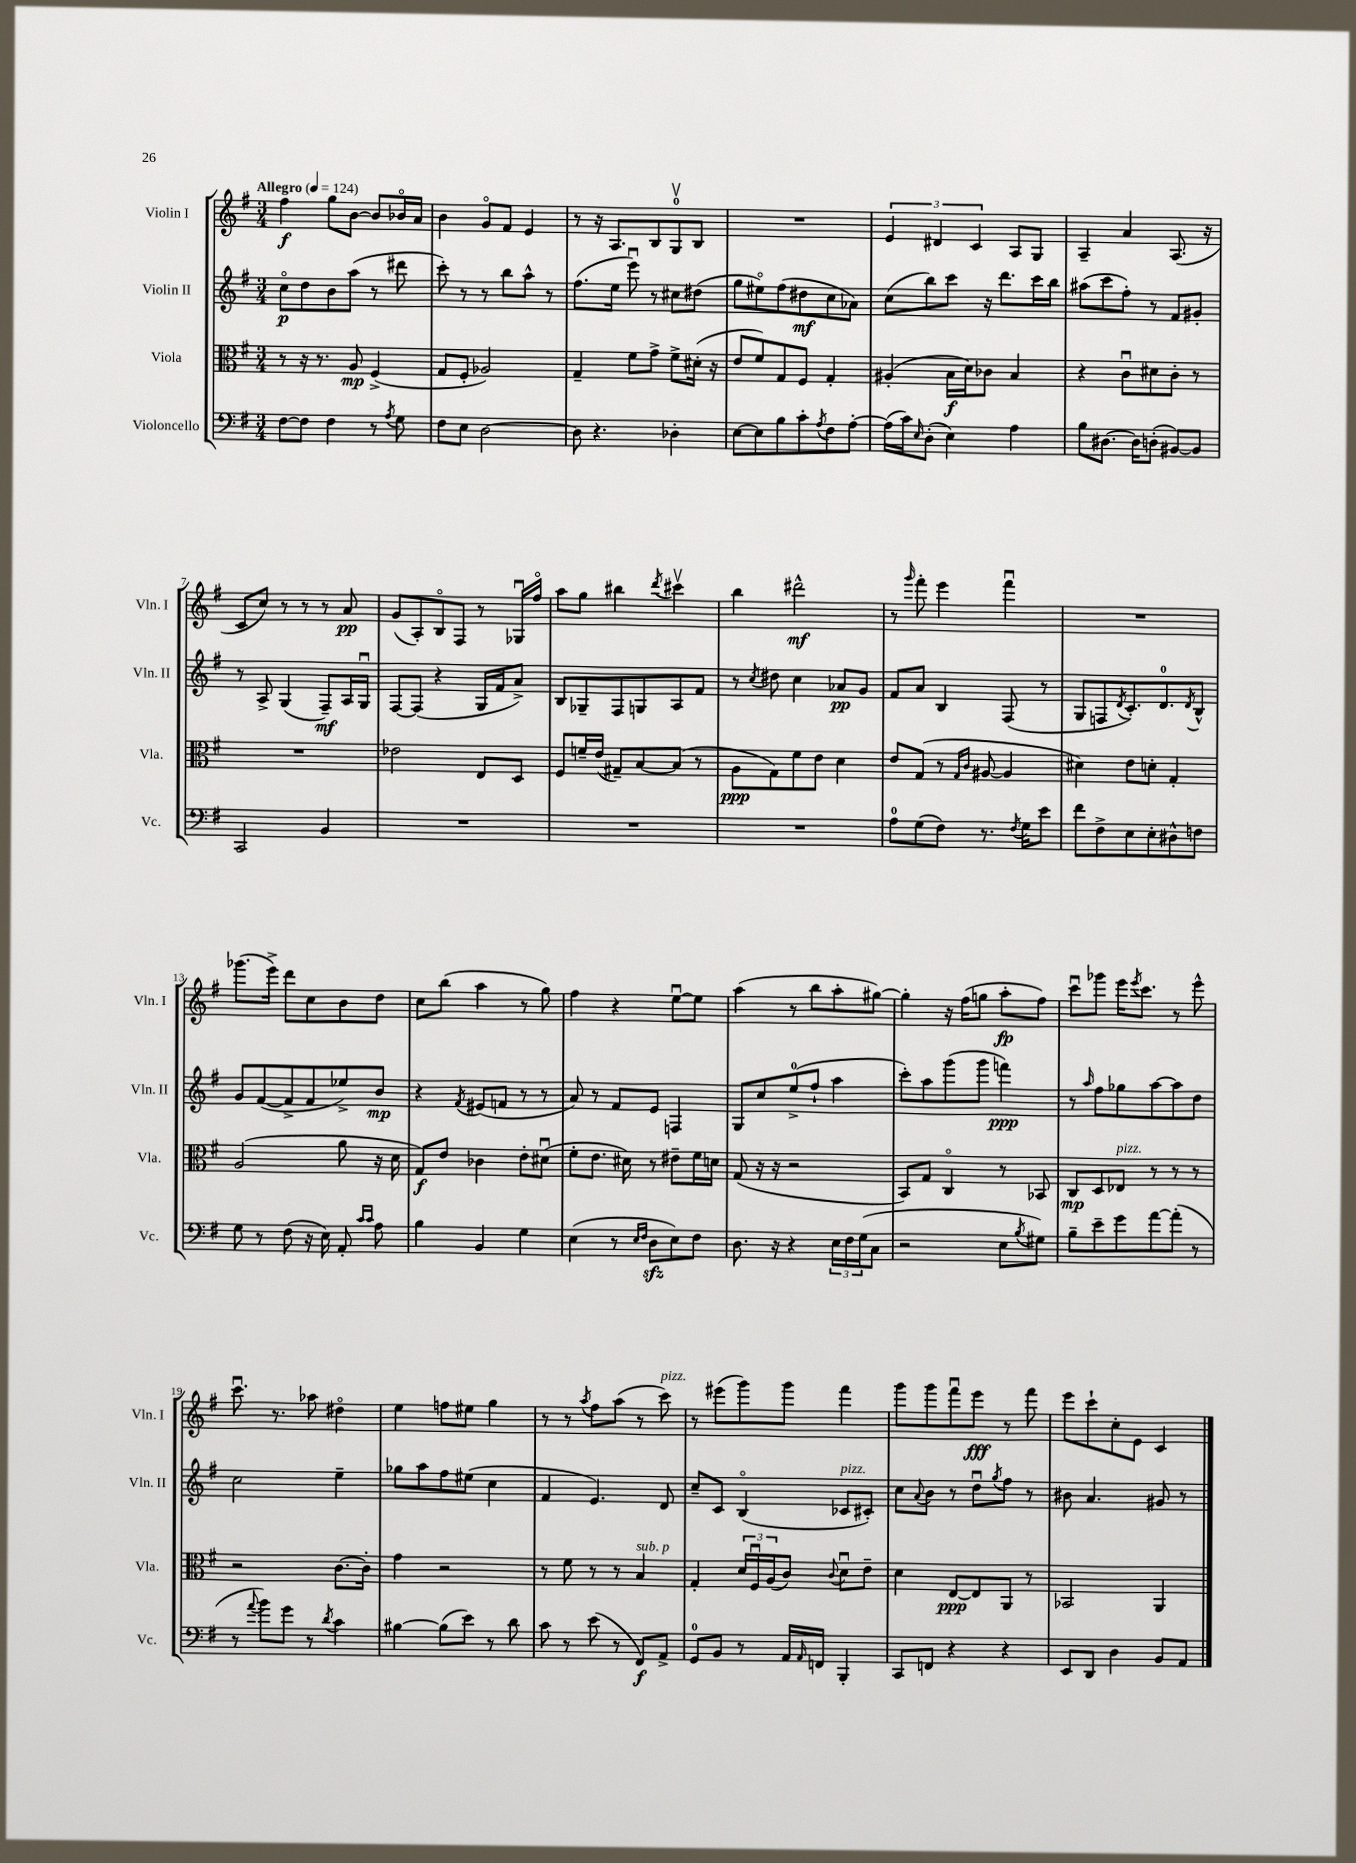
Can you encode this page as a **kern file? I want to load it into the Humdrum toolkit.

**kern	**dynam	**kern	**dynam	**kern	**dynam	**kern	**dynam
*part4	*part4	*part3	*part3	*part2	*part2	*part1	*part1
*staff4	*staff4	*staff3	*staff3	*staff2	*staff2	*staff1	*staff1
*I"Violoncello	*	*I"Viola	*	*I"Violin II	*	*I"Violin I	*
*I'Vc.	*	*I'Vla.	*	*I'Vln. II	*	*I'Vln. I	*
*clefF4	*	*clefC3	*	*clefG2	*	*clefG2	*
*k[f#]	*	*k[f#]	*	*k[f#]	*	*k[f#]	*
*M3/4	*	*M3/4	*	*M3/4	*	*M3/4	*
*MM124	*	*MM124	*	*MM124	*	*MM124	*
=1	=1	=1	=1	=1	=1	=1	=1
!	!	!	!	!	!	!LO:TX:a:B:t=Allegro	!
[8F#\L	.	8r	.	8cc\L	p	4ff#\	f
8F#\J]	.	16r	.	8dd\	.	.	.
.	.	8.r	.	.	.	.	.
4F#\	.	.	.	8b\	.	8gg\L	.
.	.	8A/	mp	(8aa\J	.	[8b\J	.
8r	.	(4F#^/	.	8r	.	8b/L]	.
8qA/	.	.	.	.	.	.	.
8G\	.	.	.	8ddd#X\	.	16b-X/L	.
.	.	.	.	.	.	16a/JJ	.
=2	=2	=2	=2	=2	=2	=2	=2
8F#\L	.	8G/L	.	8ccc'\)	.	4b\	.
8E\J	.	8F#'/J	.	8r	.	.	.
[2D\	.	2A-X/)	.	8r	.	8g/L	.
.	.	.	.	8bb\L	.	8f#/J	.
.	.	.	.	8aa^^\J	.	4e/	.
.	.	.	.	8r	.	.	.
=3	=3	=3	=3	=3	=3	=3	=3
8D\]	.	4G~/	.	(8.ff#\L	.	8r	.
4.r	.	.	.	.	.	16r	.
.	.	.	.	16ee\Jk	.	8.A/L	.
.	.	8f#\L	.	8eeeu\)	.	.	.
.	.	8g^\J	.	8r	.	8B/	.
4D-X'\	.	8f#^\L	.	8cc#X\L	.	8Gv/	.
.	.	(16d#X'\Jk	.	(8dd#X\J	.	8B/J	.
.	.	16r	.	.	.	.	.
=4	=4	=4	=4	=4	=4	=4	=4
[8E\L	.	8e/L	.	8gg\L	.	2.r	.
8E\]	.	8f#/)	.	8ee#X\)	.	.	.
8B\	.	8G/	.	(8ff#\	.	.	.
8c'\	.	8F#/J	.	8dd#X\	mf	.	.
8qA/	.	.	.	.	.	.	.
8F#\	.	4G'/	.	8cc\	.	.	.
[8A'\J	.	.	.	8a-X\J)	.	.	.
=5	=5	=5	=5	=5	=5	=5	=5
(16A\LL]	.	(4A#X'/	.	(8cc\L	.	6e/	.
16c\J)	.	.	.	.	.	.	.
16qqE/	.	.	.	.	.	.	.
(8D'\J	.	.	.	8bb\)	.	.	.
.	.	.	.	.	.	6d#X/	.
4E\)	.	16B\LL	f	8ccc\J	.	.	.
.	.	16d\J)	.	.	.	.	.
.	.	.	.	.	.	6c/	.
.	.	8c-X\J	.	16r	.	.	.
.	.	.	.	8.ddd\L	.	.	.
4A\	.	4B/	.	.	.	8A/L	.
.	.	.	.	16ccc\L	.	8G/J	.
.	.	.	.	16bb\JJ	.	.	.
=6	=6	=6	=6	=6	=6	=6	=6
8B\L	.	4r	.	(8aa#X\L	.	4A~/	.
[8.D#X\J	.	.	.	8ccc\	.	.	.
.	.	8cu\L	.	8ff#'\J)	.	4a/	.
16D#\KL]	.	.	.	.	.	.	.
(8Dn'\J	.	8d#X\	.	8r	.	.	.
[8BB#X/L)	.	8c'\J	.	8f#/L	.	(8.A/	.
8BB#/J]	.	8r	.	8g#X'/J	.	.	.
.	.	.	.	.	.	16r	.
!!LO:LB:g=z
=7	=7	=7	=7	=7	=7	=7	=7
2CC/	.	2.r	.	8r	.	8c/L	.
.	.	.	.	8A^/	.	8cc/J)	.
.	.	.	.	(4G/	.	8r	.
.	.	.	.	.	.	8r	.
4BB/	.	.	.	8F#~/L)	mf	8r	.
.	.	.	.	16A/L	.	8a/	pp
.	.	.	.	16Gu/JJ	.	.	.
=8	=8	=8	=8	=8	=8	=8	=8
2.r	.	2e-X\	.	[8F#/L	.	(8g/L	.
.	.	.	.	(8F#/J]	.	8A'/)	.
.	.	.	.	4r	.	8B/	.
.	.	.	.	.	.	8F#/J	.
.	.	8E/L	.	16G/LL	.	8r	.
.	.	.	.	16f#/J	.	.	.
.	.	8D/J	.	8a^/J)	.	16G-Xu/LL	.
.	.	.	.	.	.	16ff#/JJ	.
=9	=9	=9	=9	=9	=9	=9	=9
2.r	.	8F#/L	.	8B/L	.	8aa\L	.
.	.	16fn~/L	.	8G-X~/	.	8gg\J	.
.	.	(16e/JJ	.	.	.	.	.
.	.	8G#X~/L)	.	8F#/	.	4bb#X\	.
.	.	[8B/	.	8Gn/	.	.	.
.	.	.	.	.	.	8qddd/	.
.	.	(8B/J]	.	8A/	.	4ccc#Xv\	.
.	.	8r	.	8f#/J	.	.	.
=10	=10	=10	=10	=10	=10	=10	=10
2.r	.	8A\L	ppp	8r	.	4bb\	.
.	.	.	.	8qcc/	.	.	.
.	.	8G\)	.	8dd#X\	.	.	.
.	.	8f#\	.	4cc\	.	2ddd#X^^\	mf
.	.	8e\J	.	.	.	.	.
.	.	4d\	.	8a-X/L	pp	.	.
.	.	.	.	8g/J	.	.	.
=11	=11	=11	=11	=11	=11	=11	=11
8A\L	.	8e/L	.	8f#/L	.	8r	.
.	.	.	.	.	.	16qqggg/	.
(8G\	.	(8G/J	.	8a/J	.	8fff#'\	.
8F#\J)	.	8r	.	4B/	.	4eee\	.
.	.	16qqG/LL	.	.	.	.	.
.	.	16qqc/JJ	.	.	.	.	.
8.r	.	[8A#X/	.	.	.	.	.
.	.	4A#/]	.	(8F#/	.	4fff#u\	.
8qF#/	.	.	.	.	.	.	.
16G\KL	.	.	.	.	.	.	.
8e\J	.	.	.	8r	.	.	.
=12	=12	=12	=12	=12	=12	=12	=12
8f#\L	.	4d#X\)	.	8G/L	.	2.r	.
8F#^\	.	.	.	8Fn/	.	.	.
.	.	.	.	8qd/	.	.	.
8E\	.	8e\L	.	8.c'/)	.	.	.
8E'\	.	8dn'\J	.	.	.	.	.
.	.	.	.	8.d/	.	.	.
8D#X^^\	.	4G'/	.	.	.	.	.
.	.	.	.	8qd/	.	.	.
8Fn\J	.	.	.	8B^^/J	.	.	.
!!LO:LB:g=z
=13	=13	=13	=13	=13	=13	=13	=13
8G\	.	(2A/	.	8g/L	.	(8.ggg-X\L	.
8r	.	.	.	([8f#/	.	.	.
.	.	.	.	.	.	16eee^\Jk)	.
(8F#\	.	.	.	8f#^/]	.	8ddd\L	.
16r	.	.	.	8f#/	.	8cc\	.
16E\)	.	.	.	.	.	.	.
8AA'/	.	8a\	.	8ee-X^/)	.	8b\	.
16qqc/LL	.	.	.	.	.	.	.
16qqc/JJ	.	.	.	.	.	.	.
8A\	.	16r	.	8b/J	mp	8dd\J	.
.	.	16d\	.	.	.	.	.
=14	=14	=14	=14	=14	=14	=14	=14
4B\	.	8G/L)	f	4r	.	8cc\L	.
.	.	8e/J	.	.	.	(8bb\J	.
.	.	.	.	8qf#/	.	.	.
4BB/	.	4c-X\	.	(8e#X/L	.	4aa\	.
.	.	.	.	8fn/J	.	.	.
4G\	.	8e'\L	.	8r	.	8r	.
.	.	(8d#Xu\J	.	8r	.	8gg\)	.
=15	=15	=15	=15	=15	=15	=15	=15
(4E\	.	8f#'\L	.	8a/)	.	4ff#\	.
.	.	8.e\J	.	8r	.	.	.
8r	.	.	.	8f#/L	.	4r	.
.	.	16d#X\)	.	.	.	.	.
16qqE/LL	.	.	.	.	.	.	.
16qqF#/JJ	.	.	.	.	.	.	.
8Dzz\L	.	8r	.	8e/J	.	.	.
8E\)	.	8e#X~\L	.	4Fn/	.	[8eeu\L	.
8F#\J	.	16f#\L	.	.	.	8ee\J]	.
.	.	16dn\JJ	.	.	.	.	.
=16	=16	=16	=16	=16	=16	=16	=16
8.D\	.	(8G/	.	8G/L	.	(4aa\	.
.	.	16r	.	8cc/	.	.	.
16r	.	16r	.	.	.	.	.
4r	.	2r	.	(8ee^/	.	8r	.
.	.	.	.	8ff#`/J	.	8bb\L	.
24E\LL	.	.	.	4aa\	.	8aa'\	.
24F#\	.	.	.	.	.	.	.
(24G\J	.	.	.	.	.	.	.
8C\J	.	.	.	.	.	[8gg#X\J)	.
=17	=17	=17	=17	=17	=17	=17	=17
2r	.	8BB/L)	.	8ccc'\L)	.	4gg#'\]	.
.	.	8G/J	.	8aa\	.	.	.
.	.	4C/	.	(8ggg\	.	16r	.
.	.	.	.	.	.	(16ff#\KL	.
.	.	.	.	8ggg\J	.	8ggn\J	.
8E\L	.	8r	.	4fffn\)	ppp	8aa'\L	fp
8qB/	.	.	.	.	.	.	.
8G#X\J)	.	8BB-X/	.	.	.	8ff#\J)	.
=18	=18	=18	=18	=18	=18	=18	=18
8B~\L	.	8C/L	mp	8r	.	8cccu\L	.
.	.	.	.	16qqaa/	.	.	.
8e~\	.	8D/	.	8ff#\L	.	8ggg-X\J	.
!	!	!LO:TX:a:i:t=pizz.	!	!	!	!	!
8g\	.	8E-X/J	.	8gg-X\	.	16eee\KL	.
.	.	.	.	.	.	8qeee/	.
.	.	.	.	.	.	8.ccc\J	.
[8a\	.	8r	.	[8aa\	.	.	.
(8a'\J]	.	8r	.	8aa\]	.	8r	.
8r	.	8r	.	8dd\J	.	8eee^^\	.
!!LO:LB:g=z
=19	=19	=19	=19	=19	=19	=19	=19
8r	.	2r	.	2cc\	.	8.cccu\	.
8qqa/	.	.	.	.	.	.	.
8b\L)	.	.	.	.	.	.	.
.	.	.	.	.	.	8.r	.
8g\J	.	.	.	.	.	.	.
8r	.	.	.	.	.	8aa-X\	.
8qd/	.	.	.	.	.	.	.
4c\	.	[8.c\L	.	4ee~\	.	4dd#X\	.
.	.	16c'\Jk]	.	.	.	.	.
=20	=20	=20	=20	=20	=20	=20	=20
[4B#X\	.	4g\	.	8gg-X\L	.	4ee\	.
.	.	.	.	8aa\	.	.	.
(8B#\L]	.	2r	.	8ff#\	.	8ffn\L	.
8e\J)	.	.	.	(8ee#X\J	.	8ee#X\J	.
8r	.	.	.	4cc\	.	4gg\	.
8d\	.	.	.	.	.	.	.
=21	=21	=21	=21	=21	=21	=21	=21
8c\	.	8r	.	4f#/	.	8r	.
8r	.	8f#\	.	.	.	8r	.
.	.	.	.	.	.	8qaa/	.
(8e\	.	8r	.	4.e/)	.	8ff#\L	.
8r	.	8r	.	.	.	(8aa\J	.
!	!	!LO:TX:a:i:t=sub. p	!	!	!	!	!
8FF#/L)	f	4B/	.	.	.	8r	.
!	!	!	!	!	!	!LO:TX:a:i:t=pizz.	!
8AA^/J	.	.	.	8d/	.	8ccc\)	.
=22	=22	=22	=22	=22	=22	=22	=22
8GG/L	.	4G'/	.	8cc~/L	.	8r	.
8BB/J	.	.	.	8c/J	.	(8eee#X\L	.
8r	.	24d/LL	.	(4B/	.	8ggg\)	.
.	.	24F#u/	.	.	.	.	.
.	.	(24A/J	.	.	.	.	.
16AA/LL	.	8c/J)	.	.	.	8ggg\J	.
16qqAA/	.	.	.	.	.	.	.
16FFn/JJ	.	.	.	.	.	.	.
.	.	8qqc/	.	.	.	.	.
!	!	!	!	!LO:TX:a:i:t=pizz.	!	!	!
4BBB'/	.	8du\L	.	8c-X/L	.	4fff#\	.
.	.	8e~\J	.	8c#X'/J)	.	.	.
=23	=23	=23	=23	=23	=23	=23	=23
8CC/L	.	4d\	.	8cc\L	.	8ggg\L	.
.	.	.	.	8qqa/	.	.	.
8FFn/J	.	.	.	8b\J	.	8ggg\	.
4r	.	[8E/L	ppp	8r	.	8fff#u\	.
.	.	8E/]	.	8ddu\L	.	8eee\J	fff
.	.	.	.	8qgg/	.	.	.
4r	.	8AA/J	.	8ff#\J	.	8r	.
.	.	8r	.	8r	.	8fff#\	.
=24	=24	=24	=24	=24	=24	=24	=24
8EE/L	.	2BB-X/	.	8b#X\	.	8eee\L	.
8DD/J	.	.	.	4.a/	.	8ccc`\	.
4D\	.	.	.	.	.	8cc'\	.
.	.	.	.	.	.	8e\J	.
8BB/L	.	4AA/	.	8g#X/	.	4c/	.
8AA/J	.	.	.	8r	.	.	.
==	==	==	==	==	==	==	==
*-	*-	*-	*-	*-	*-	*-	*-
